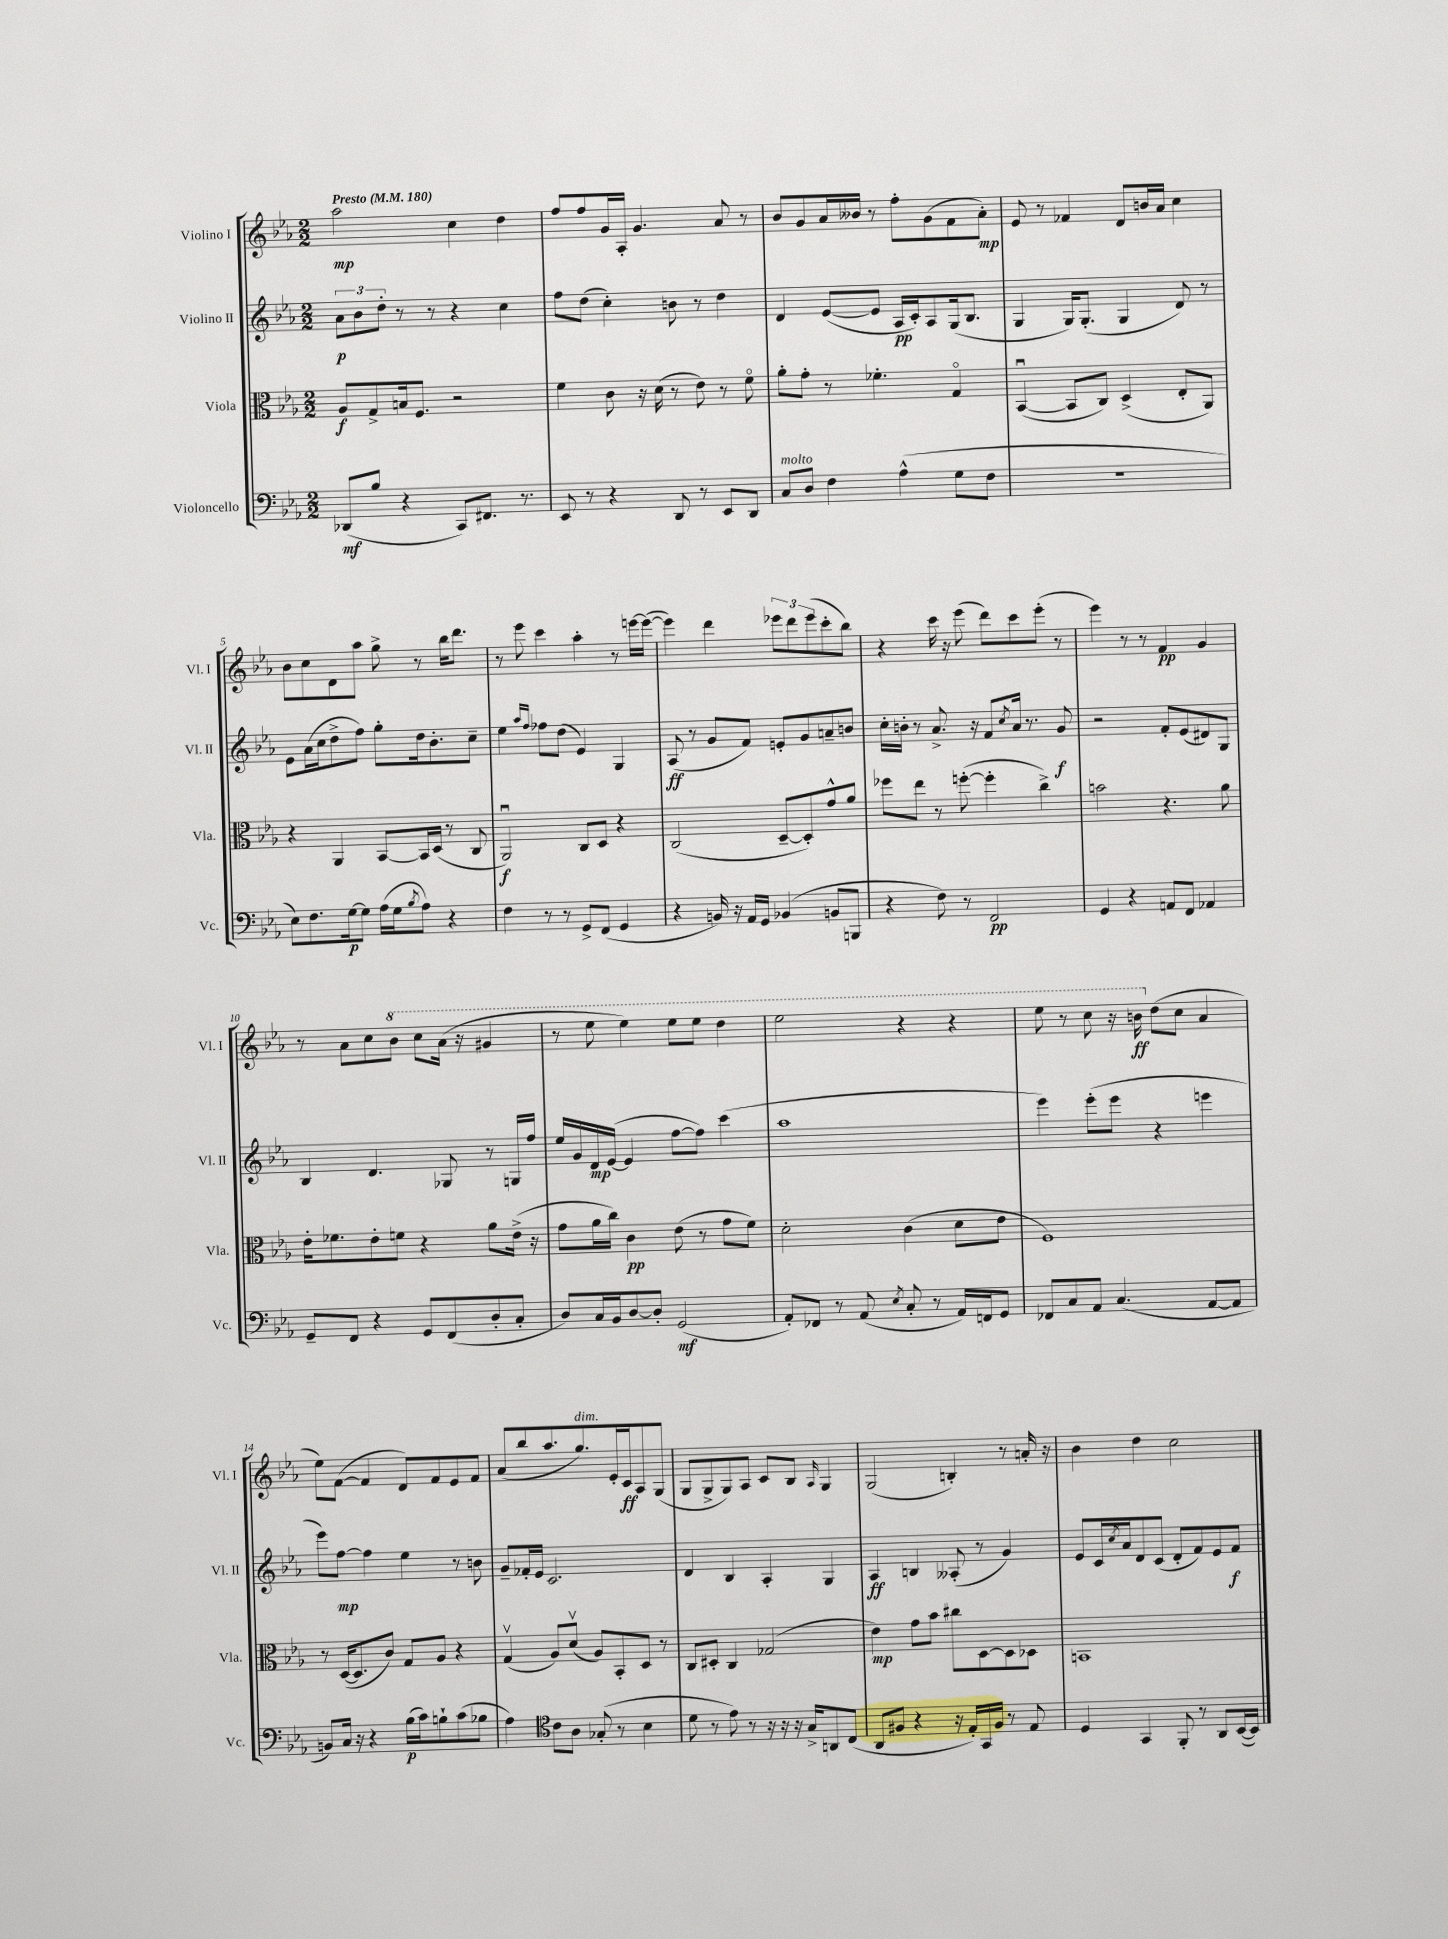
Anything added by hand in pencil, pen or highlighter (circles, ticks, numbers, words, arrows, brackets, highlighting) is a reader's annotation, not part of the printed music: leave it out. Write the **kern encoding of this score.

**kern	**dynam	**kern	**dynam	**kern	**dynam	**kern	**dynam
*part4	*part4	*part3	*part3	*part2	*part2	*part1	*part1
*staff4	*staff4	*staff3	*staff3	*staff2	*staff2	*staff1	*staff1
*I"Violoncello	*	*I"Viola	*	*I"Violino II	*	*I"Violino I	*
*I'Vc.	*	*I'Vla.	*	*I'Vl. II	*	*I'Vl. I	*
*clefF4	*	*clefC3	*	*clefG2	*	*clefG2	*
*k[b-e-a-]	*	*k[b-e-a-]	*	*k[b-e-a-]	*	*k[b-e-a-]	*
*M2/2	*	*M2/2	*	*M2/2	*	*M2/2	*
*MM180	*	*MM180	*	*MM180	*	*MM180	*
=1	=1	=1	=1	=1	=1	=1	=1
!	!	!	!	!	!	!LO:TX:a:B:t=Presto	!
(8DD-X/L	mf	8A-/L	f	12a-\L	p	2aa-\	mp
.	.	.	.	12b-\	.	.	.
8B-/J	.	8G^/	.	.	.	.	.
.	.	.	.	12dd'\J	.	.	.
4r	.	16Bn/k	.	8r	.	.	.
.	.	8.F/J	.	.	.	.	.
.	.	.	.	8r	.	.	.
8CC/L)	.	2r	.	4r	.	4cc\	.
8.FF#X/J	.	.	.	.	.	.	.
.	.	.	.	4cc\	.	4dd\	.
8.r	.	.	.	.	.	.	.
=2	=2	=2	=2	=2	=2	=2	=2
8EE-/	.	4f\	.	8ff\L	.	8ff/L	.
8r	.	.	.	(8dd\J	.	8ff/	.
4r	.	8c\	.	4cc'\)	.	16g/L	.
.	.	.	.	.	.	16A-'/JJ	.
.	.	16r	.	.	.	4.g/	.
.	.	(16d\	.	.	.	.	.
8DD/	.	8r	.	8bn\	.	.	.
8r	.	8e-\)	.	8r	.	.	.
8EE-/L	.	8r	.	4dd\	.	8a-/	.
8DD/J	.	8f\	.	.	.	8r	.
=3	=3	=3	=3	=3	=3	=3	=3
!LO:TX:a:i:t=molto	!	!	!	!	!	!	!
8C/L	.	8a-'\L	.	4d/	.	8b-/L	.
8D/J	.	8g'\J	.	.	.	8g/	.
4F\	.	8r	.	([8e-/L	.	16a-/L	.
.	.	.	.	.	.	16b--X/JJ	.
.	.	4.f-X'\	.	8e-/J]	.	8r	.
(4A-^^\	.	.	.	16A-/LL	pp	8ff'\L	.
.	.	.	.	16c'/J)	.	.	.
.	.	.	.	8A-/	.	(8g\	.
8G\L	.	4G/	.	(16G/k	.	8f\	.
.	.	.	.	8.B-/J	.	.	.
8F\J	.	.	.	.	.	8a-'\J)	mp
=4	=4	=4	=4	=4	=4	=4	=4
1r	.	([4BB-u/	.	4G/	.	8e-/	.
.	.	.	.	.	.	8r	.
.	.	8BB-/L]	.	16G/KL)	.	4f-X/	.
.	.	.	.	(8.G'/J	.	.	.
.	.	8C/J)	.	.	.	.	.
.	.	(4D^/	.	4G/	.	8d/L	.
.	.	.	.	.	.	16bn/L	.
.	.	.	.	.	.	16a-/JJ	.
.	.	8E-'/L	.	8d/)	.	4cc\	.
.	.	8AA-/J)	.	8r	.	.	.
!!LO:LB:g=z
=5	=5	=5	=5	=5	=5	=5	=5
8E-\L)	.	4r	.	8e-\L	.	8b-\L	.
8.F\	.	.	.	(16a-\L	.	8cc\	.
.	.	.	.	16cc\J	.	.	.
.	.	4AA-/	.	8dd^\	.	8d\	.
[16G\k	p	.	.	.	.	.	.
8G\J]	.	.	.	8ff\J)	.	8aa-\J	.
(16A-\LL	.	[8BB-/L	.	8gg'\L	.	8gg^\	.
16G\J	.	.	.	.	.	.	.
8qB-/	.	.	.	.	.	.	.
8A-\J)	.	16BB-/L]	.	16dd\k	.	8r	.
.	.	(16D/JJ	.	8.b-'\	.	.	.
4r	.	8r	.	.	.	16bb-\KL	.
.	.	.	.	.	.	8.ddd\J	.
.	.	8C/	.	8cc~\J	.	.	.
=6	=6	=6	=6	=6	=6	=6	=6
4F\	.	2AA-u/)	f	4ee-\	.	8r	.
.	.	.	.	.	.	8eee-\	.
.	.	.	.	16qqaa-/LL	.	.	.
.	.	.	.	16qqff/JJ	.	.	.
8r	.	.	.	8ff-X\L	.	4ccc\	.
8r	.	.	.	(8dd\J	.	.	.
8GG^/L	.	8C/L	.	4e-/)	.	4aa-'\	.
(8FF/J	.	8D/J	.	.	.	.	.
4GG/	.	4r	.	4G/	.	8r	.
.	.	.	.	.	.	[16eeen\LL	.
.	.	.	.	.	.	(16eee\JJ_	.
=7	=7	=7	=7	=7	=7	=7	=7
4r	.	(2C/	.	(8A-/	ff	4eee\])	.
.	.	.	.	8r	.	.	.
16BBn/)	.	.	.	8g/L	.	4ddd\	.
16r	.	.	.	.	.	.	.
16AA-/LL	.	.	.	8f/J)	.	.	.
16GG/JJ	.	.	.	.	.	.	.
(4BB-X/	.	[8D~/L	.	8en'/L	.	12eee-X\L	.
.	.	.	.	.	.	12ddd\	.
.	.	8D'/])	.	8g/	.	.	.
.	.	.	.	.	.	(12eee-\	.
8BBn/L	.	8g^^/	.	8an~/	.	8ccc'\	.
8BBBn/J	.	8a-/J	.	8bn/J	.	8bb-\J)	.
=8	=8	=8	=8	=8	=8	=8	=8
4r	.	8ff-X\L	.	16cc'\LL	.	4r	.
.	.	.	.	16bn'\JJ	.	.	.
.	.	8ee-\J	.	8r	.	.	.
8F\)	.	8r	.	8.a-^/	.	16ccc\	.
.	.	.	.	.	.	16r	.
8r	.	([8ffn'\	.	.	.	(8eee-\	.
.	.	.	.	16r	.	.	.
2FF/	pp	4ff'\]	.	8f/L	.	8ddd\L)	.
.	.	.	.	8qcc/	.	.	.
.	.	.	.	16a-/Jk	.	8ccc\	.
.	.	.	.	8.r	.	.	.
.	.	4cc^\)	.	.	.	(8eee-'\J	.
.	.	.	.	8g/	f	8r	.
=9	=9	=9	=9	=9	=9	=9	=9
4GG/	.	2bn\	.	2r	.	4eee-\)	.
4r	.	.	.	.	.	8r	.
.	.	.	.	.	.	8r	.
8AAn/L	.	4.r	.	8f'/L	.	4f/	pp
8FF/J	.	.	.	(8e-/	.	.	.
4AA-X/	.	.	.	8d#X/)	.	4g/	.
.	.	8a-\	.	8G/J	.	.	.
!!LO:LB:g=z
=10	=10	=10	=10	=10	=10	=10	=10
8GG~/L	.	16e-'\KL	.	4B-/	.	8r	.
.	.	8.f-X\	.	.	.	.	.
8FF/J	.	.	.	.	.	8a-\L	.
4r	.	8e-'\	.	4.d/	.	8cc\	.
*	*	*	*	*	*	*8va	*
.	.	8fn\J	.	.	.	8bb-\J	.
8GG/L	.	4r	.	.	.	8ccc\L	.
(8FF/	.	.	.	8G-X/	.	(16aa-\Jk	.
.	.	.	.	.	.	16r	.
8D'/	.	8a-\L	.	8r	.	4gg#X/	.
8C'/J	.	(16e-^\Jk	.	16Gn/LL	.	.	.
.	.	16r	.	16ff/JJ	.	.	.
=11	=11	=11	=11	=11	=11	=11	=11
8D/L)	.	8g\L	.	16ee-/LL	.	8r	.
.	.	.	.	16g/	.	.	.
16C/L	.	16a-\L	.	16d/	mp	8eee-\	.
16BB-/J	.	16cc\JJ)	.	([16e-/JJ	.	.	.
[8D/	.	4c\	pp	4e-/]	.	4eee-\)	.
8D'/J]	.	.	.	.	.	.	.
(2GG/	mf	(8e-\	.	[8ff\L	.	8eee-\L	.
.	.	8r	.	8ff\J])	.	8eee-\J	.
.	.	8g\L	.	(4ccc\	.	4ddd\	.
.	.	8f\J)	.	.	.	.	.
=12	=12	=12	=12	=12	=12	=12	=12
8AA-'/L)	.	2d'\	.	1aa-	.	2eee-\	.
8FF-X/J	.	.	.	.	.	.	.
8r	.	.	.	.	.	.	.
(8AA-/	.	.	.	.	.	.	.
8qE-/	.	.	.	.	.	.	.
8C'/	.	(4c\	.	.	.	4r	.
8r	.	.	.	.	.	.	.
16AA-/LL)	.	8d\L	.	.	.	4r	.
16FFn/J	.	.	.	.	.	.	.
8GG/J	.	8e-\J	.	.	.	.	.
=13	=13	=13	=13	=13	=13	=13	=13
8FF-X/L	.	1F)	.	4eee-\)	.	8eee-\	.
8C/	.	.	.	.	.	8r	.
8AA-/J	.	.	.	(8eee-'\L	.	8ccc\	.
(4.C/	.	.	.	8eee-\J	.	16r	.
.	.	.	.	.	.	16bbn\	ff
*	*	*	*	*	*	*X8va	*
.	.	.	.	4r	.	(8dd\L	.
.	.	.	.	.	.	8cc\J	.
[8AA-/L	.	.	.	4eeen\	.	4a-/	.
8AA-/J]	.	.	.	.	.	.	.
!!LO:LB:g=z
=14	=14	=14	=14	=14	=14	=14	=14
8BBn/L)	.	8r	.	8eee-\L)	.	8ee-\L)	.
16C/Jk	.	([16D/KL	.	[8ff\J	mp	([8f\J	.
16r	.	8.D/]	.	.	.	.	.
4r	.	.	.	4ff\]	.	4f/]	.
.	.	8c/J)	.	.	.	.	.
(16B-\LL	p	8G/L	.	4ee-\	.	8d/L)	.
16c\J)	.	.	.	.	.	.	.
8Bn`\	.	8A-/J	.	.	.	8f/	.
(8c\	.	4r	.	8r	.	8e-/	.
8B-X\J	.	.	.	8bn\	.	8f/J	.
=15	=15	=15	=15	=15	=15	=15	=15
4A-\)	.	(4Gv/	.	8g~/L	.	(8a-/L	.
.	.	.	.	16f-X'/L	.	8bb-/	.
.	.	.	.	16e-/JJ	.	.	.
*clefC4	*	*	*	*	*	*	*
8c\L	.	8A-/L)	.	2.c/	.	8.aa-/	.
8A-\J	.	(8dv/J	.	.	.	.	.
!	!	!	!	!	!	!LO:TX:a:i:t=dim.	!
.	.	.	.	.	.	8.gg/)	.
(8G-X'/	.	8A-/L)	.	.	.	.	.
8r	.	8BB-'/	.	.	.	16e-'/L	.
.	.	.	.	.	.	16c/J	ff
4B-\	.	8D/J	.	.	.	8A-/	.
.	.	8r	.	.	.	(8G/J	.
=16	=16	=16	=16	=16	=16	=16	=16
8d\	.	8C/L	.	4d/	.	8G/L	.
8r	.	8D#X'/J	.	.	.	8G^/	.
8e-\)	.	4C/	.	4B-/	.	8G/)	.
8r	.	.	.	.	.	8A-/J	.
16r	.	(2G-X/	.	4A-'/	.	8c/L	.
16r	.	.	.	.	.	.	.
16r	.	.	.	.	.	8B-/J	.
16G^/KL	.	.	.	.	.	.	.
.	.	.	.	.	.	16qqA-/	.
8AAn/	.	.	.	4G/	.	4G/	.
(8C/J	.	.	.	.	.	.	.
=17	=17	=17	=17	=17	=17	=17	=17
8AA-/L	.	4e-\)	mp	4A-/	ff	(2G/	.
8F#X/J	.	.	.	.	.	.	.
4r	.	8g\L	.	4Bn/	.	.	.
.	.	8b-\J	.	.	.	.	.
16r	.	8cc#X\L	.	(8A--X'/	.	4Bn'/)	.
16E-'/LL)	.	.	.	.	.	.	.
16GG/	.	[8D\	.	8r	.	.	.
16F#/JJ	.	.	.	.	.	.	.
8r	.	8D\]	.	4g/)	.	8r	.
8E-/	.	8D-X\J	.	.	.	16an'/	.
.	.	.	.	.	.	16r	.
=18	=18	=18	=18	=18	=18	=18	=18
4D/	.	1BBn	.	8e-/L	.	4b-\	.
.	.	.	.	16c/L	.	.	.
.	.	.	.	8qcc/	.	.	.
.	.	.	.	16a-/J	.	.	.
4GG/	.	.	.	8d/	.	4dd\	.
.	.	.	.	(8c/J	.	.	.
8FF'/	.	.	.	8d'/L	.	2cc\	.
8r	.	.	.	8f/)	.	.	.
8AA-/L	.	.	.	8e-/	.	.	.
([16BB-/L	.	.	.	8f/J	f	.	.
16BB-/JJ])	.	.	.	.	.	.	.
==	==	==	==	==	==	==	==
*-	*-	*-	*-	*-	*-	*-	*-
